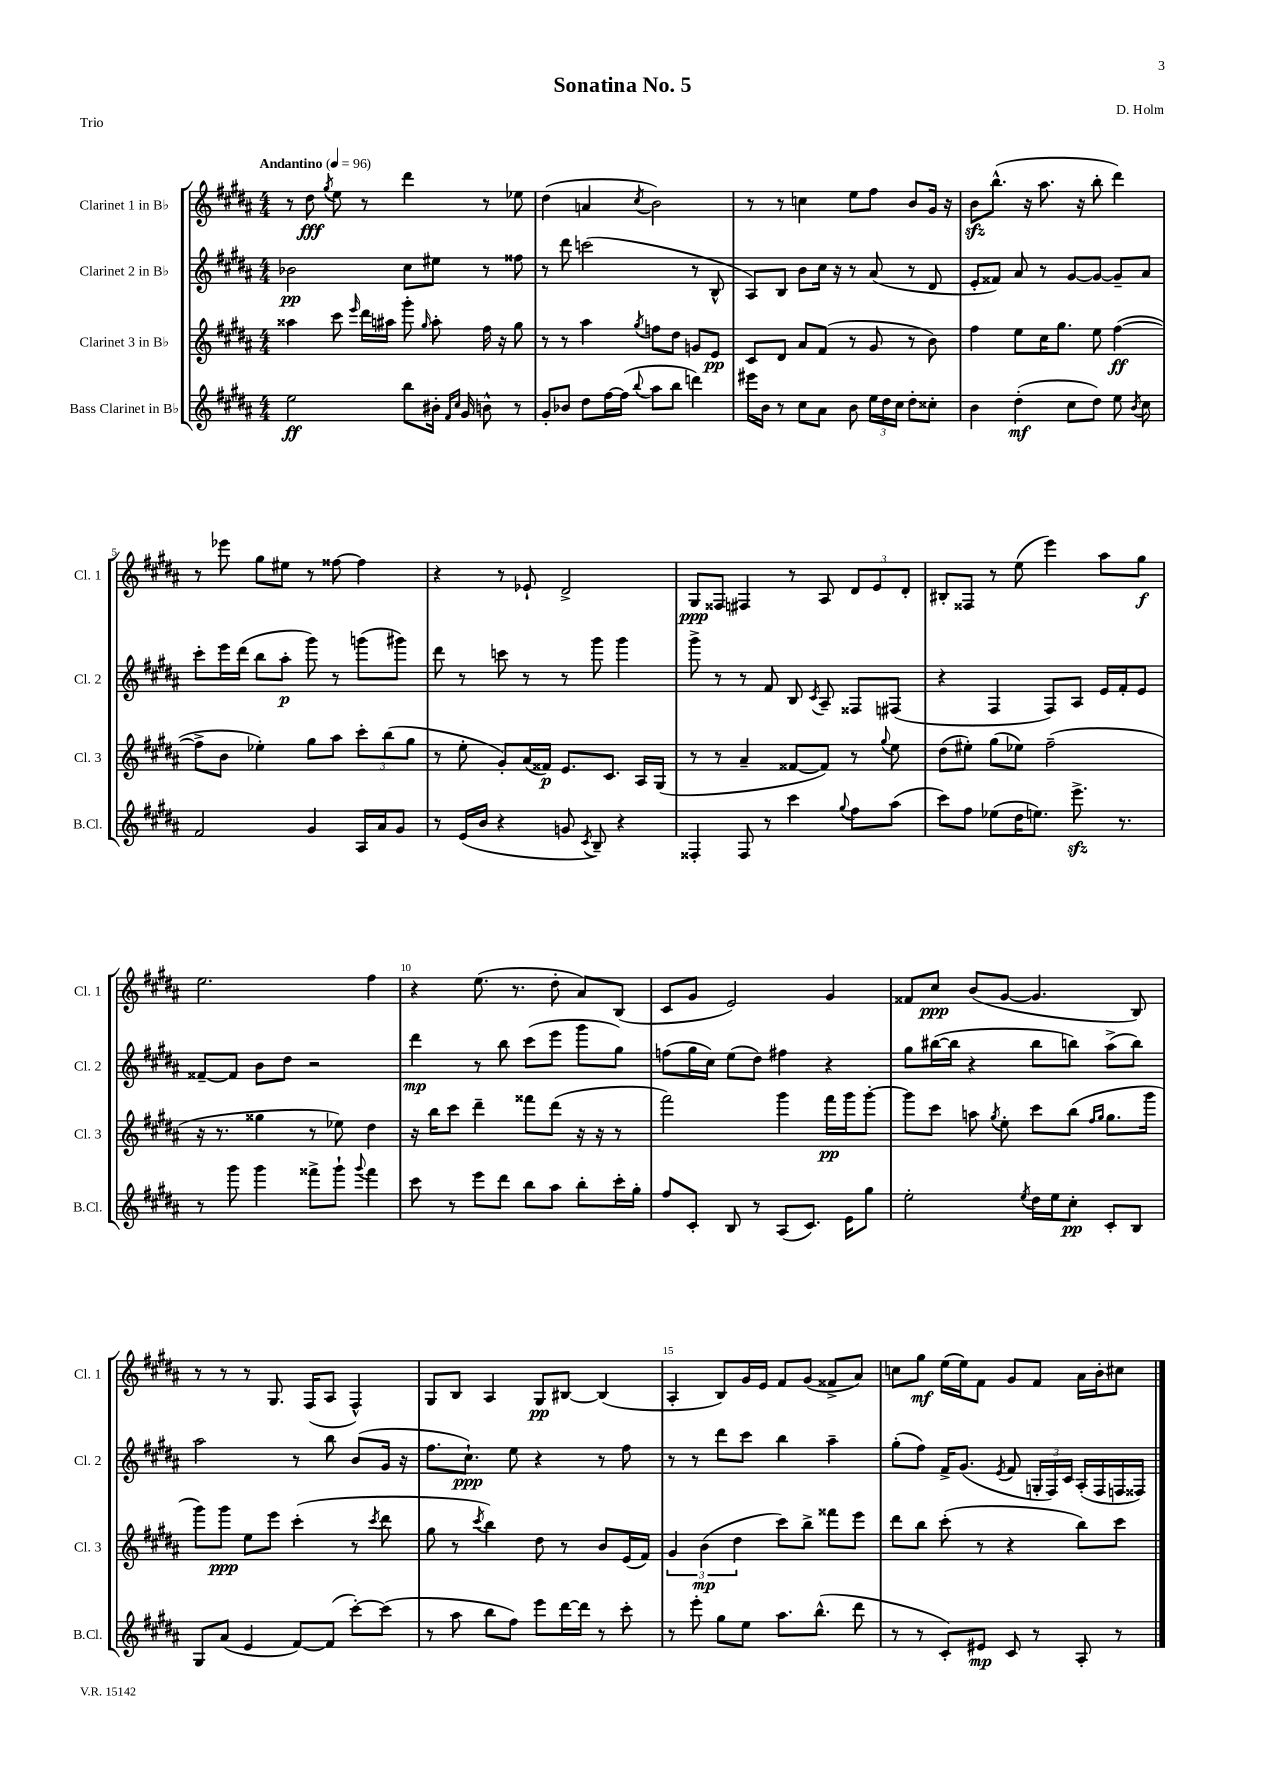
\header { title = "Sonatina No. 5" composer = "D. Holm" piece = "Trio" }
<<
\new StaffGroup <<
\new Staff = "s0" \with { instrumentName = "Clarinet 1 in Bb" shortInstrumentName = "Cl. 1" } {
    \clef treble \key b \major \numericTimeSignature \time 4/4 \tempo "Andantino" 4 = 96
    \autoBeamOff r8 dis''8\fff \acciaccatura { gis''8 } e''8 r8 dis'''4 r8 ees''8 |
    dis''4( a'4 \acciaccatura { cis''8 } b'2) |
    r8 r8 c''4 e''8[ fis''8] b'8[ gis'16] r16 |
    b'8[\sfz b''8.]-^( r16 ais''8. r16 b''8-. dis'''4) |
    r8 ees'''8 gis''8[ eis''8] r8 fisis''8~ fisis''4 |
    r4 r8 ees'8-! dis'2-> |
    gis8[\ppp fisis8] fis4 r8 ais8 \tuplet 3/2 { dis'8[ e'8 dis'8]-. } |
    bis8[-. fisis8] r8 e''8( e'''4) ais''8[ gis''8]\f |
    e''2. fis''4 |
    r4 e''8.( r8. dis''8-. ais'8[) b8]( |
    cis'8[ gis'8] e'2) gis'4 |
    fisis'8[ cis''8]\ppp b'8[( gis'8]~ gis'4. b8) |
    r8 r8 r8 gis8. fis16[( ais8] fis4-^) |
    gis8[ b8] ais4 gis8[\pp bis8]~ bis4( |
    ais4-. b8[) gis'16 e'16] fis'8[ gis'8]( fisis'8[-> ais'8]) |
    c''8[ gis''8]\mf e''16[( e''16) fis'8] gis'8[ fis'8] ais'16[ b'16-. cis''8] \bar "|." |
}
\new Staff = "s1" \with { instrumentName = "Clarinet 2 in Bb" shortInstrumentName = "Cl. 2" } {
    \clef treble \key b \major \numericTimeSignature \time 4/4
    \autoBeamOff bes'2\pp cis''8[ eis''8] r8 fisis''8 |
    r8 dis'''8 c'''2( r8 b8-^ |
    ais8[) b8] b'8[ cis''16] r16 r8 ais'8( r8 dis'8 |
    e'8[-. fisis'8]) ais'8 r8 gis'8[~ gis'8]~ gis'8[-- ais'8] |
    cis'''8[-. e'''16 dis'''16]( b''8[ ais''8]-.\p gis'''8) r8 g'''8[( gis'''8]) |
    dis'''8 r8 c'''8 r8 r8 gis'''8 gis'''4 |
    gis'''8-> r8 r8 fis'8 b8 \acciaccatura { cis'8 } ais8-- fisis8[ fis8]( |
    r4 fis4 fis8[) ais8] e'16[ fis'16-. e'8] |
    fisis'8[~-- fisis'8] b'8[ dis''8] r2 |
    dis'''4\mp r8 b''8 cis'''8[( e'''8] gis'''8[ gis''8]) |
    f''8[( gis''16 cis''16]) e''8[( dis''8]) fis''4 r4 |
    gis''8[ bis''16~( bis''16] r4 bis''8[ b''8]) ais''8[->( b''8]) |
    ais''2 r8 b''8 b'8[( gis'16] r16 |
    fis''8.[ cis''8.]-!\ppp) e''8 r4 r8 fis''8 |
    r8 r8 dis'''8[ cis'''8] b''4 ais''4-- |
    gis''8[-.( fis''8]) fis'16[-> gis'8.]( \acciaccatura { e'8 } fis'8 \tuplet 3/2 { g16[-. fis16) cis'16] } ais16[-.( fis16 f16 fisis16]) \bar "|." |
}
\new Staff = "s2" \with { instrumentName = "Clarinet 3 in Bb" shortInstrumentName = "Cl. 3" } {
    \clef treble \key b \major \numericTimeSignature \time 4/4
    \autoBeamOff aisis''4 cis'''8 \grace { e'''16 } dis'''16[ ais''16] gis'''8-. \grace { gis''16 } ais''8-. fis''16 r16 gis''8 |
    r8 r8 ais''4 \acciaccatura { gis''8 } f''8[ dis''8] g'8[ e'8]\pp |
    cis'8[ dis'8] ais'8[ fis'8]( r8 gis'8 r8 b'8) |
    fis''4 e''8[ cis''16 gis''8.] e''8 fis''4~\ff( |
    fis''8[-> b'8] ees''4-.) gis''8[ ais''8] \tuplet 3/2 { cis'''8[-. b''8( gis''8] } |
    r8 e''8-. gis'8[-.) ais'16( fisis'16]\p) e'8.[ cis'8.] ais16[ gis16]( |
    r8 r8 ais'4-- fisis'8[~ fisis'8]) r8 \appoggiatura { gis''8 } e''8 |
    dis''8[( eis''8]-.) gis''8[( ees''8]) fis''2--( |
    r16 r8. gisis''4 r8 ees''8) dis''4 |
    r16 b''16[ cis'''8] dis'''4-- fisis'''8[ dis'''8]( r16 r16 r8 |
    fis'''2) gis'''4 fis'''16[\pp gis'''16 gis'''8]~-. |
    gis'''8[ cis'''8] a''8 \acciaccatura { gis''8 } e''8-. cis'''8[ b''8]( \grace { fis''16[ gis''16] } gis''8.[ gis'''16] |
    gis'''8[) gis'''8]\ppp e''8[ e'''8] cis'''4-.( r8 \acciaccatura { cis'''8 } dis'''8 |
    gis''8 r8 \acciaccatura { cis'''8 } b''4) dis''8 r8 b'8[ e'16( fis'16]) |
    \tuplet 3/2 { gis'4 b'4\mp( dis''4 } cis'''8[) b''8]-> fisis'''8[ e'''8] |
    dis'''8[ b''8] cis'''8-.( r8 r4 b''8[) cis'''8] \bar "|." |
}
\new Staff = "s3" \with { instrumentName = "Bass Clarinet in Bb" shortInstrumentName = "B.Cl." } {
    \clef treble \key b \major \numericTimeSignature \time 4/4
    \autoBeamOff e''2\ff b''8[ bis'16]-. \grace { fis'16[ cis''16] } gis'16 b'8-^ r8 |
    gis'8[-. bes'8] dis''8[ fis''16~ fis''16]( \appoggiatura { b''8 } ais''8[ b''8] d'''4) |
    eis'''16[ b'16] r8 cis''8[ ais'8] b'8 \tuplet 3/2 { e''16[ dis''16 cis''16] } dis''8[-. cisis''8]-. |
    b'4 dis''4-.\mf( cis''8[ dis''8]) e''8 \acciaccatura { b'8 } cis''8 |
    fis'2 gis'4 ais16[ ais'16 gis'8] |
    r8 e'16[( b'16] r4 g'8 \acciaccatura { cis'8 } b8--) r4 |
    fisis4-. fisis8 r8 cis'''4 \appoggiatura { gis''8 } fis''8[ ais''8]( |
    cis'''8[) fis''8] ees''8[( dis''16 e''8.]) e'''8.->\sfz r8. |
    r8 gis'''8 gis'''4 fisis'''8[-> gis'''8]-! \appoggiatura { gis'''8 } fisis'''4 |
    cis'''8 r8 e'''8[ dis'''8] b''8[ ais''8] b''8[-. cis'''16-. gis''16]-. |
    fis''8[ cis'8]-. b8 r8 ais8[( cis'8.]) e'16[ gis''8] |
    e''2-. \acciaccatura { e''8 } dis''16[ e''16 cis''8]-.\pp cis'8[-. b8] |
    gis8[ ais'8]( e'4 fis'8[~) fis'8]( cis'''8[~-.) cis'''8]( |
    r8 ais''8 b''8[ fis''8]) e'''8[ dis'''16~ dis'''16] r8 cis'''8-. |
    r8 e'''8-. gis''8[ e''8] ais''8.[ b''8.]-^( dis'''8 |
    r8 r8 cis'8[-.) eis'8]\mp cis'8 r8 ais8-. r8 \bar "|." |
}
>>
>>
\layout { \context { \Score \override BarNumber.break-visibility = ##(#f #t #t) barNumberVisibility = #(every-nth-bar-number-visible 5) } }
